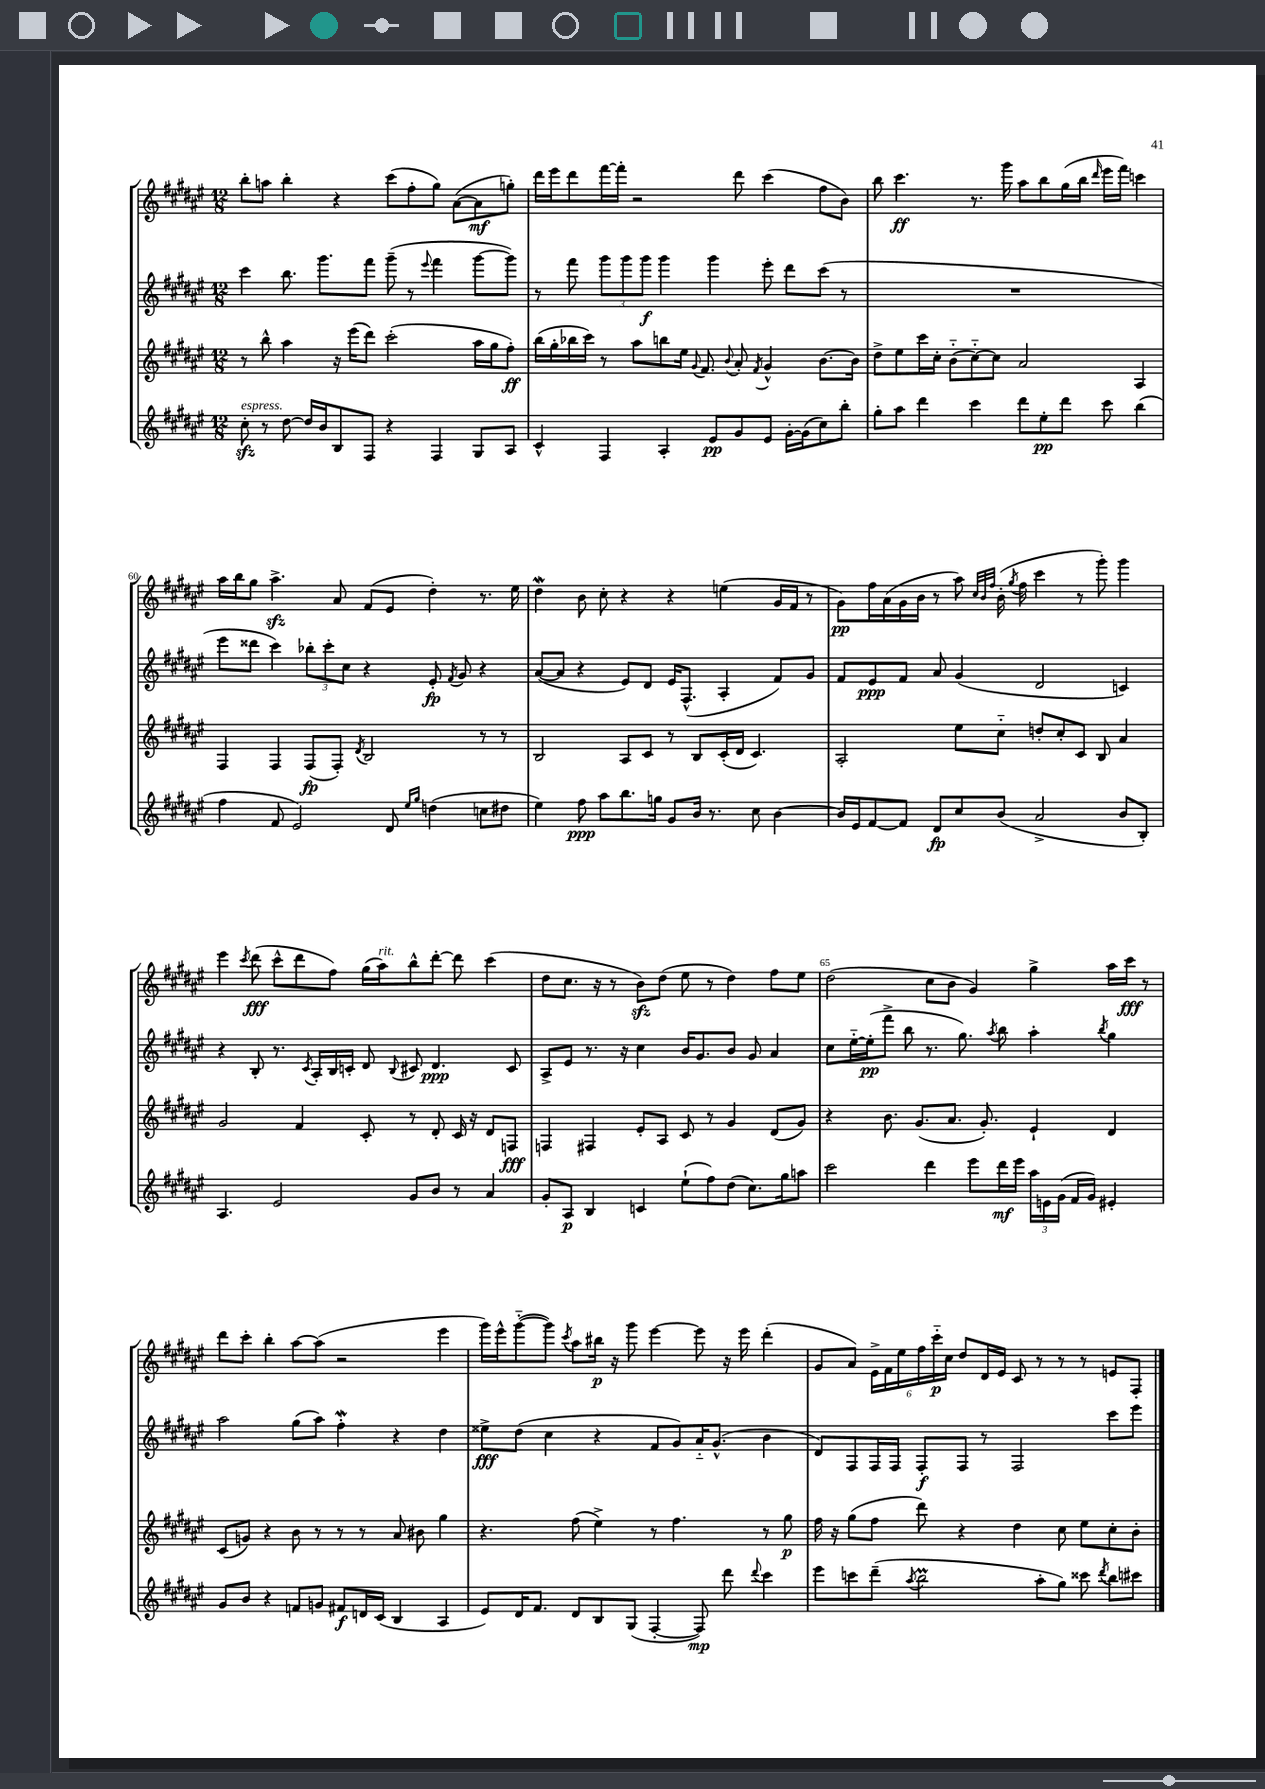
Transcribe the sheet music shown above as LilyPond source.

<<
\new StaffGroup <<
\new Staff = "s0" {
    \clef treble \key fis \major \numericTimeSignature \time 12/8
    \autoBeamOff b''8[-. a''8] b''4-. r4 cis'''8[( fis''8-. gis''8]) ais'8[~( ais'8\mf g''8]-.) |
    dis'''16[ eis'''16 dis'''8 fis'''16~ fis'''16]-. r2 dis'''8 cis'''4( fis''8[ b'8]) |
    b''8 cis'''4.\ff r8. gis'''16 ais''8[ b''8 gis''16( b''16] \grace { dis'''16 } eis'''16[ fis'''16]) c'''4 |
    ais''16[ b''16 gis''8] ais''4.->\sfz ais'8 fis'8[( eis'8] dis''4-.) r8. eis''16 |
    dis''4\mordent b'8 cis''8-. r4 r4 e''4( gis'16[ fis'16] r8 |
    gis'8[\pp) fis''16 ais'16( gis'16 b'16] r8 ais''8) \grace { cis''32[ b'32 fis''32] } b'16-.( \acciaccatura { gis''8 } fis''16 cis'''4 r8 gis'''8-.) gis'''4 |
    eis'''4 \acciaccatura { cis'''8 } dis'''8\fff( cis'''8[-^ dis'''8 fis''8]) gis''16[( ais''16^\markup { \italic "rit." }) b''8-^ dis'''8]~-. dis'''8 cis'''4( |
    dis''8[ cis''8.] r16 r8 b'8[\sfz) dis''8]( eis''8 r8 dis''4) fis''8[ eis''8] |
    dis''2( cis''8[ b'8] gis'4) gis''4-> ais''16[ cis'''16]\fff r8 |
    dis'''8[ cis'''8]-. b''4-. ais''8[~ ais''8]( r2 eis'''4 |
    gis'''16[) eis'''16-^ gis'''8~-_( gis'''8]) \acciaccatura { cis'''8 } ais''8[ bis''16]\p r16 gis'''8 eis'''4~ eis'''8 r16 eis'''16 dis'''4-.( |
    gis'8[ ais'8]) \tuplet 6/4 { eis'16[-> fis'16 eis''16 fis''16 cis'''16-_\p cis''16] } dis''8[ dis'16 eis'16] cis'8 r8 r8 r8 e'8[ fis8]-. \bar "|." |
}
\new Staff = "s1" {
    \clef treble \key fis \major \numericTimeSignature \time 12/8
    \autoBeamOff cis'''4 b''8. gis'''8.[ fis'''8] gis'''8--( r8 \appoggiatura { eis'''8 } fis'''4 gis'''8[~ gis'''8]) |
    r8 fis'''8 \tuplet 3/2 { gis'''8[ gis'''8 gis'''8]\f } gis'''4 gis'''4 eis'''8-. dis'''8[ cis'''8]( r8 |
    R1. |
    eis'''8[ disis'''8] cis'''4) \tuplet 3/2 { bes''8[-. cis'''8-. cis''8] } r4 eis'8-.\fp \acciaccatura { fis'8 } gis'8 r4 |
    ais'8[~( ais'8] r4 eis'8[) dis'8] eis'16[ fis8.]-^( ais4-. fis'8[) gis'8] |
    fis'8[ eis'8\ppp fis'8] ais'8 gis'4( dis'2 c'4) |
    r4 b8-. r8. \acciaccatura { cis'8 } ais16[-. b16 c'16]-. dis'8 \appoggiatura { b8 } cis'8 dis'4.\ppp cis'8 |
    ais8[-> eis'8] r8. r16 cis''4 b'16[ gis'8. b'8] gis'8 ais'4 |
    cis''8[ eis''16~-_ eis''16-.\pp( fis'''8]-> b''8 r8. gis''8.) \acciaccatura { ais''8 } b''8 ais''4-. \acciaccatura { b''8 } gis''4 |
    ais''2 gis''8[( ais''8]) fis''4-.\mordent r4 dis''4 |
    eisis''8[->\fff dis''8]( cis''4 r4 fis'8[ gis'8) ais'16-_ gis'8.]-^( b'4 |
    dis'8[) fis8 fis16 fis16] fis8[-.\f fis8] r8 fis2 cis'''8[ eis'''8] \bar "|." |
}
\new Staff = "s2" {
    \clef treble \key fis \major \numericTimeSignature \time 12/8
    \autoBeamOff r8 b''8-^ ais''4 r16 eis'''16[( dis'''8]) cis'''2-.( ais''16[ gis''16 fis''8]-.\ff) |
    b''16[( gis''16-. bes''16 cis'''16]) r8 ais''8[ b''8 eis''16] \appoggiatura { gis'8 } fis'8. \appoggiatura { b'8 } ais'8-. \acciaccatura { fis'8 } gis'4-^ b'8.[~ b'16] |
    dis''8[-> eis''8 cis'''16 cis''16]-. b'8[-_( cis''8~-_) cis''8] ais'2 ais4 |
    fis4 fis4 fis8[\fp( fis8]-.) \acciaccatura { dis'8 } b2 r8 r8 |
    b2 ais8[ cis'8] r8 b8[ cis'16-.( dis'16] cis'4.) |
    ais2-. eis''8[ cis''8]-_ d''8[-. cis''8-. cis'8] b8 ais'4 |
    gis'2 fis'4 cis'8-. r8 dis'8-. cis'16 r16 dis'8[ f8]\fff |
    f4 fis4 eis'8[-. ais8] cis'8 r8 gis'4 dis'8[( gis'8]) |
    r4 b'8. gis'8.[( ais'8.] gis'8.-.) eis'4-! dis'4 |
    cis'8[( g'8]) r4 b'8 r8 r8 r8 ais'8 bis'8 gis''4 |
    r4. fis''8( eis''4->) r8 fis''4. r8 gis''8\p |
    fis''16 r16 gis''8[( fis''8] dis'''8) r4 dis''4 cis''8 eis''8[ cis''8-. b'8]-. \bar "|." |
}
\new Staff = "s3" {
    \clef treble \key fis \major \numericTimeSignature \time 12/8
    \autoBeamOff cis''8-.\sfz^\markup { \italic "espress." } r8 dis''8~ dis''16[ b'16 b8 fis8] r4 fis4 gis8[ ais8] |
    cis'4-^ fis4 ais4-. eis'8[\pp gis'8 eis'8] gis'16[~-. gis'16( cis''8) b''8]-. |
    gis''8[-. ais''8] dis'''4 cis'''4 dis'''8[ eis''8-.\pp dis'''8] cis'''8 b''4( |
    fis''4 fis'8 eis'2) dis'8 \grace { eis''16[ gis''16] } d''4( c''8[ dis''8] |
    eis''4) fis''8\ppp ais''8[ b''8. g''16] gis'8[ b'16] r8. cis''8 b'4~ |
    b'16[ eis'16 fis'8~ fis'8] dis'8[\fp cis''8 b'8]( ais'2-> b'8[ b8]-.) |
    ais4. eis'2 gis'8[ b'8] r8 ais'4 |
    gis'8[-. ais8]\p b4 c'4 eis''8[-!( fis''8) dis''8]( cis''8.[) gis''16 a''8] |
    cis'''2 dis'''4 eis'''8[ dis'''16\mf eis'''16] \tuplet 3/2 { ais''16[ e'16 gis'16]( } fis'16[ gis'16]) eis'4-. |
    gis'8[ b'8] r4 f'8[ g'8] fis'8[\f d'16 cis'16]( b4 ais4 |
    eis'8[) dis'16 fis'8.] dis'8[ b8 gis8]( fis4~-. fis8\mp) dis'''8 \appoggiatura { dis'''8 } cis'''4 |
    eis'''8[ c'''8 dis'''8]--( \acciaccatura { ais''8 } b''2\prall ais''8[-. gis''8]) cisis'''8 \acciaccatura { dis'''8 } b''8[ cis'''8] \bar "|." |
}
>>
>>
\layout { \context { \Score currentBarNumber = #57 \override BarNumber.break-visibility = ##(#f #t #t) barNumberVisibility = #(every-nth-bar-number-visible 5) } }
